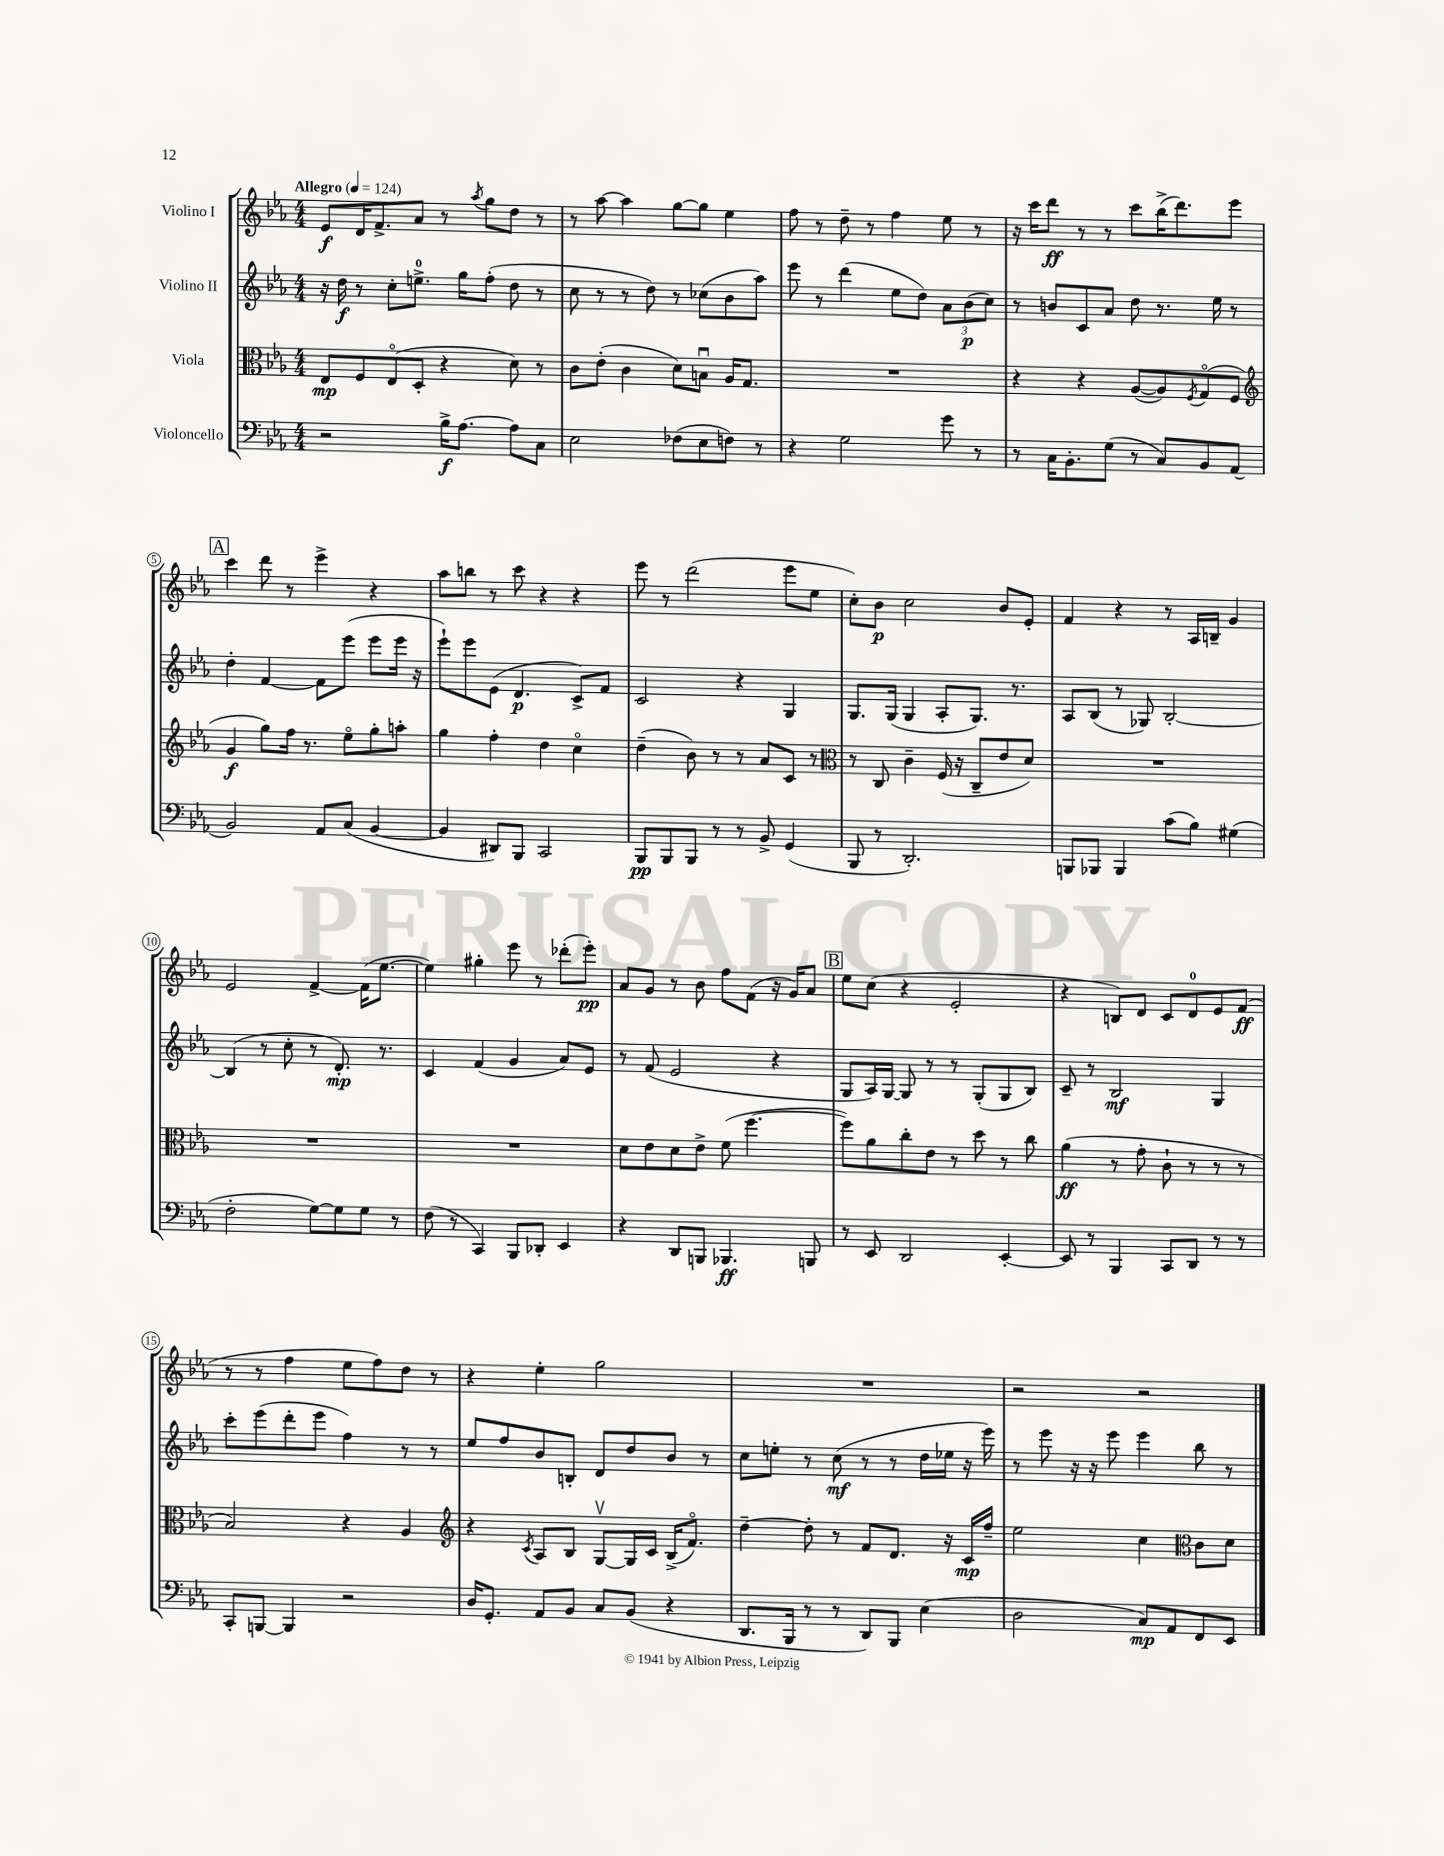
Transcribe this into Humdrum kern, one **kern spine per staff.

**kern	**kern	**kern	**kern
*staff4	*staff3	*staff2	*staff1
*clefF4	*clefC3	*clefG2	*clefG2
*k[b-e-a-]	*k[b-e-a-]	*k[b-e-a-]	*k[b-e-a-]
*M4/4	*M4/4	*M4/4	*M4/4
*MM124	*MM124	*MM124	*MM124
2r	8E-	16r	8e-
.	.	16dd	.
.	8F	8r	16d
.	.	.	8.f^
.	(8E-o	8cc'	.
.	8D'	8.ee^	8a-
16B-^	4r	.	8r
[8.A-	.	16gg	.
.	.	.	8qaa-
.	.	(8ff'	8gg
8A-]	8d)	8dd	8dd
8C	8r	8r	8r
=	=	=	=
2E-	8c	8cc	8r
.	(8e-'	8r	[8aa-
.	4c	8r	4aa-]
.	.	8dd)	.
(8F-	8d)	8r	[8gg
8E-	8Bu	(8cc-	8gg]
8F)	16A-	8b-	4ee-
.	8.G	.	.
8r	.	8aa-)	.
=	=	=	=
4r	1r	8eee-	8ff
.	.	8r	8r
2G	.	(4ddd	8dd~
.	.	.	8r
.	.	8ee-	4ff
.	.	8dd)	.
8g	.	12a-	8ee-
.	.	(12b-	.
8r	.	.	8r
.	.	12cc)	.
=	=	=	=
8r	4r	8r	16r
.	.	.	16ccc
16C	.	8b	8ddd
8.BB-'	.	.	.
.	4r	8c	8r
(8G	.	8a-	8r
8r	([8A-	8dd	8ccc
8C)	8A-])	8.r	(16bb-^
.	.	.	8.ddd)
.	8qF	.	.
8BB-	(8Go	.	.
.	.	16ee-	.
(8AA-	8F	8r	8eee-
=	=	=	=
*	*clefG2	*	*
2BB-)	4g	4dd'	4ccc
.	8gg)	[4f	8ddd
.	16ff	.	8r
.	8.r	.	.
8AA-	.	8f]	4eee-^
(8C	8ee-o	(8eee-	.
[4BB-	8gg'	8eee-	4r
.	8aa'	16eee-	.
.	.	16r	.
=	=	=	=
4BB-]	4gg	8eee-`)	8aa-
.	.	8eee-	8bb
8DD#)	4ff'	(8e-	8r
8BBB-	.	4.d	8ccc
2CC	4dd	.	4r
.	4cco	8c^)	4r
.	.	8f	.
=	=	=	=
8BBB-	(4dd~	2c	8eee-
8BBB-	.	.	8r
8BBB-	8b-)	.	(2ddd
8r	8r	.	.
8r	8r	4r	.
8BB-^	8a-	.	.
(4GG	8c	4G	8eee-
.	8r	.	8ee-
=	=	=	=
*	*clefC3	*	*
8BBB-	8r	8.G	8cc')
8r	8C	.	8b-
.	.	(16G	.
2.DD')	4c~	4G	2cc
.	(16F	8A-'	.
.	16r	.	.
.	8C~	8.G)	.
.	8e-	.	8b-
.	.	8.r	.
.	8d)	.	8e-'
=	=	=	=
8BBB	1r	8A-	4f
8BBB-	.	(8B-	.
4BBB-	.	8r	4r
.	.	8G-)	.
(8c	.	[2B-'	8r
8B-)	.	.	16A-
.	.	.	16B~
(4G#	.	.	4g
=	=	=	=
2F'	1r	(4B-]	2e-
.	.	8r	.
.	.	8cc'	.
[8G)	.	8r	[4f^
8G]	.	8.d')	.
8G	.	.	(16f]
.	.	8.r	[8.ee-
8r	.	.	.
=	=	=	=
(8F	1r	4c	4ee-])
8r	.	.	.
4CC)	.	(4f	4gg#'
8BBB-	.	4g	8eee-
8DD-'	.	.	8r
4EE-	.	8a-)	(8ddd-'
.	.	8e-	8eee-')
=	=	=	=
4r	8d	8r	8a-
.	8e-	(8f	8g
8DD	8d	2e-	8r
8BBB	8e-^	.	8b-
4.BBB-	(8f	.	8ff
.	[4.ff	.	(8f
.	.	4r	16r
.	.	.	16g)
8BBB	.	.	8a-
=	=	=	=
8r	8ff])	8G	8ee-
8EE-	8a-	16A-)	(8cc
.	.	[16G	.
2DD	8cc'	8G]	4r
.	8e-	8r	.
.	8r	8r	2e-'
.	8dd	(8G'	.
[4EE-'	8r	8G	.
.	8cc	8B-)	.
=	=	=	=
8EE-]	(4a-	8c~	4r
8r	.	8r	.
4BBB-	8r	2B-	8B)
.	8g'	.	8d
8CC	8c`	.	8c
8DD	8r	.	8d
8r	8r	4G	8e-
8r	8r	.	(8f
=	=	=	=
8CC'	2B-)	8ccc'	8r
[8BBB	.	(8eee-	8r
4BBB]	.	8ddd'	4ff
.	.	8eee-	.
2r	4r	4ff)	8ee-
.	.	.	8ff)
.	4A-	8r	8dd
.	.	8r	8r
=	=	=	=
*	*clefG2	*	*
16D	4r	8ee-	4r
8.GG'	.	.	.
.	.	8ff	.
.	8qc	.	.
8AA-	8A-	8b-	4ee-'
8BB-	8B-	8B'	.
8C	[8Gv	8d	2gg
(8BB-	16G]	8dd	.
.	16c	.	.
4r	(16B-^	8b-	.
.	8.fo)	.	.
.	.	8r	.
=	=	=	=
8.DD	[4dd~	8cc	1r
.	.	8ee'	.
16BBB-	.	.	.
8r	8dd']	8r	.
8r	8r	(8cc	.
8DD)	8f	8r	.
8BBB-	8.d	8r	.
(4E-	.	16dd	.
.	16r	16ee-	.
.	16c	16r	.
.	16ff~	16eee-)	.
=	=	=	=
2D	2ee-	8r	2r
.	.	8eee-	.
.	.	16r	.
.	.	16r	.
.	.	8eee-	.
8C)	4cc	4eee-	2r
8AA-	.	.	.
*	*clefC3	*	*
8FF	8c	8bb-	.
8EE-	8d	8r	.
==	==	==	==
*-	*-	*-	*-
